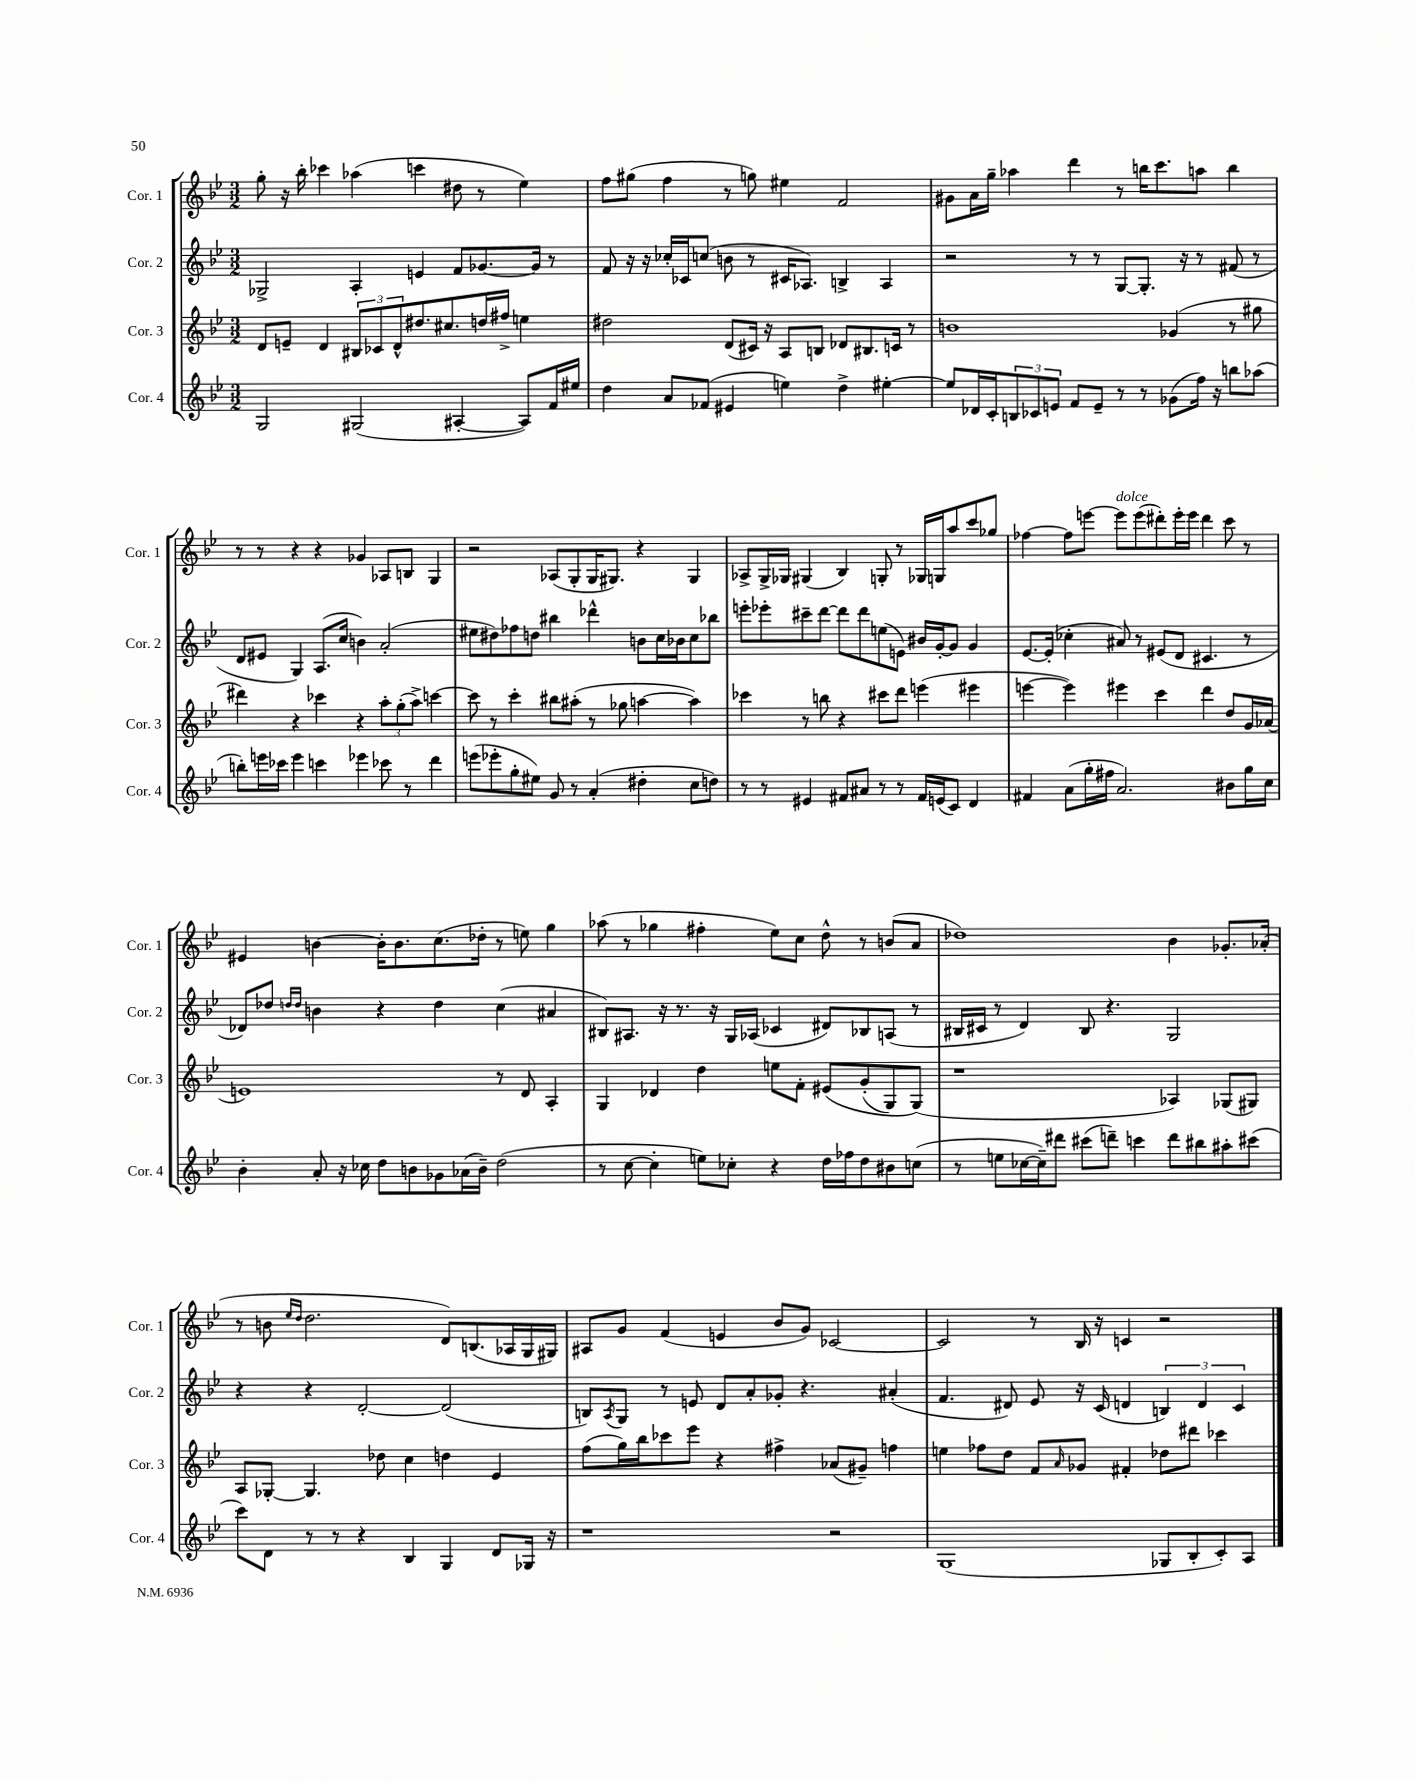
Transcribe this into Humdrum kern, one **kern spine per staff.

**kern	**kern	**kern	**kern
*staff4	*staff3	*staff2	*staff1
*clefG2	*clefG2	*clefG2	*clefG2
*k[b-e-]	*k[b-e-]	*k[b-e-]	*k[b-e-]
*M3/2	*M3/2	*M3/2	*M3/2
2G	8d	2G-^	8gg'
.	8e~	.	16r
.	.	.	16bb-'
.	4d	.	4ccc-
(2G#	12B#	4A'	(4aa-
.	12c-	.	.
.	12d^^	.	.
.	8.dd#	4e	4ccc
.	8.cc#	.	.
[4A#'	.	8f	8dd#
.	16dd	[8.g-	8r
.	16ff#^	.	.
8A#])	4ee	.	4ee-)
.	.	16g-]	.
16f	.	8r	.
16ee#	.	.	.
=	=	=	=
4dd	2dd#	8f	8ff
.	.	16r	(8gg#
.	.	16r	.
8a	.	16cc-'	4ff
.	.	16c-	.
(8f-	.	(8cc	.
4e#	(8d	8b	8r
.	16c#)	8r	8gg)
.	16r	.	.
4ee)	8A	16c#	4ee#
.	.	8.A-)	.
.	8B	.	.
4dd^	8d-	4B^	2f
.	8.B#	.	.
[4ee#'	.	4A-	.
.	16c	.	.
.	8r	.	.
=	=	=	=
8ee#]	1b	2r	8g#
16d-	.	.	16a
16c'	.	.	16gg~
12B	.	.	4aa-
12c-	.	.	.
12e	.	.	.
8f	.	8r	4ddd
8e~	.	8r	.
8r	.	[8G	8r
8r	.	8.G']	16bb
.	.	.	8.ccc
(8g-	(4g-	.	.
.	.	16r	.
16ff)	.	8r	8aa
16r	.	.	.
8bb	8r	(8f#	4bb
(8aa-	8gg#	8r	.
=	=	=	=
8bb')	4ddd#)	8d	8r
16eee	.	8e#	8r
16ccc-	.	.	.
4eee	4r	4G)	4r
4ccc	4ccc-	(8.A	4r
.	.	16cc	.
4eee-	4r	4b)	4g-
8ccc-	12aa'	(2a'	8A-
.	(12gg'	.	.
8r	.	.	8B
.	12aa^)	.	.
4ddd	[4ccc	.	4G
=	=	=	=
(8eee	8ccc]	8ee#	2r
8eee-'	8r	8dd#)	.
8gg'	4ccc'	8ff-	.
8ee#)	.	8dd	.
8g	8bb#	4bb#	(8A-
8r	(8aa#'	.	8G'
(4a'	8r	4ddd-^^	16G
.	.	.	8.G#)
.	8gg-	.	.
4dd#'	[4aa	8b	4r
.	.	16cc	.
.	.	16b-	.
8cc	4aa])	8cc	4G#
8dd)	.	8bb-	.
=	=	=	=
8r	4ccc-	8eee'	8A-^
8r	.	8eee-'	16G^
.	.	.	16G-
4e#	8r	8ccc#~	(4G#
.	8bb	[8ddd	.
8f#	4r	8ddd]	4B-)
8a#	.	8ddd	.
8r	8ccc#	(8ee	8G'
8r	8ddd	8e)	8r
16f#	(4eee	16b#	16G-
(16e	.	[16g'	16G
8c)	.	8g]	8aa
4d	4eee#	4g	8ccc
.	.	.	8gg-
=	=	=	=
4f#	[4eee	[8.e-	[4ff-
.	.	(16e-']	.
(8a	4eee])	4cc-'	8ff-]
16gg'	.	.	[8eee
16ff#	.	.	.
2.a)	4eee#	8a#)	8eee]
.	.	8r	(8eee
.	4ccc	(8e#	8ddd#')
.	.	8d	16eee'
.	.	.	16eee
.	4ddd	4.c#	4ddd#
8b#	8dd	.	8ccc
16gg	16g	8r	8r
16cc	(16a-	.	.
=	=	=	=
4b-'	1e)	8d-)	4e#
.	.	8dd-	.
.	.	16qqdd	.
.	.	16qqdd	.
8a'	.	4b	[4b
16r	.	.	.
16cc-	.	.	.
8dd	.	4r	16b']
.	.	.	8.b
8b	.	.	.
8g-	.	4dd	(8.cc
(16a-	.	.	.
16b~)	.	.	16dd-'
(2dd	8r	(4cc	8r
.	8d	.	8ee)
.	4A'	4a#	4gg
=	=	=	=
8r	4G	8B#)	(8aa-
[8cc	.	8.A#	8r
4cc']	4d-	.	4gg-
.	.	16r	.
.	.	8.r	.
8ee)	4dd	.	4ff#'
.	.	16r	.
8cc-'	.	16G	.
.	.	(16A-	.
4r	8ee	4c-	8ee-)
.	8f'	.	8cc
16dd	&(8e#	8d#)	8dd^^
16ff-	.	.	.
8dd	(8g'	8B-	8r
8b#	8G)	(8A	(8b
(8cc	(8G&)	8r	8a
=	=	=	=
8r	1r	16B#	1dd-)
.	.	16c#	.
8ee	.	8r	.
[16cc-	.	4d)	.
16cc-~])	.	.	.
8ddd#	.	.	.
(8ccc#	.	8B#	.
8ddd~)	.	4.r	.
4ccc	.	.	.
8ddd	4A-)	2G	4b-
8bb#	.	.	.
8aa#'	(8G-	.	8.g-'
(8ccc#	8G#)	.	.
.	.	.	(16a-'
=	=	=	=
8ccc)	8A	4r	8r
8d	[8G-'	.	8b
.	.	.	16qqee-
.	.	.	16qqdd
8r	4.G-]	4r	2.dd
8r	.	.	.
4r	.	[2d'	.
.	8dd-	.	.
4B-	4cc	.	.
4G	4dd	(2d]	8d)
.	.	.	(8.B
8d	4e-	.	.
.	.	.	16A-
16G-	.	.	16G
16r	.	.	16G#)
=	=	=	=
1r	(8ff	8B)	8A#
.	.	8qA	.
.	16gg)	8G	8g
.	16bb-	.	.
.	8ccc-	8r	(4f
.	8eee-	8e	.
.	4r	8d	4e
.	.	8a'	.
.	4ff#^	8g-'	8b-
.	.	4.r	8g)
2r	(8a-	.	[2c-
.	8g#~)	.	.
.	4ff	(4a#'	.
=	=	=	=
(1G	4ee	4.f	2c-]
.	8ff-	.	.
.	8dd	8d#)	.
.	8f	8e-	8r
.	16qqa	.	.
.	8g-	16r	16B-
.	.	(16c	16r
.	4f#'	4d	4c
8G-	8dd-	6B)	2r
8B-'	8ddd#	.	.
.	.	6d	.
8c')	4ccc-	.	.
.	.	6c	.
8A	.	.	.
==	==	==	==
*-	*-	*-	*-
